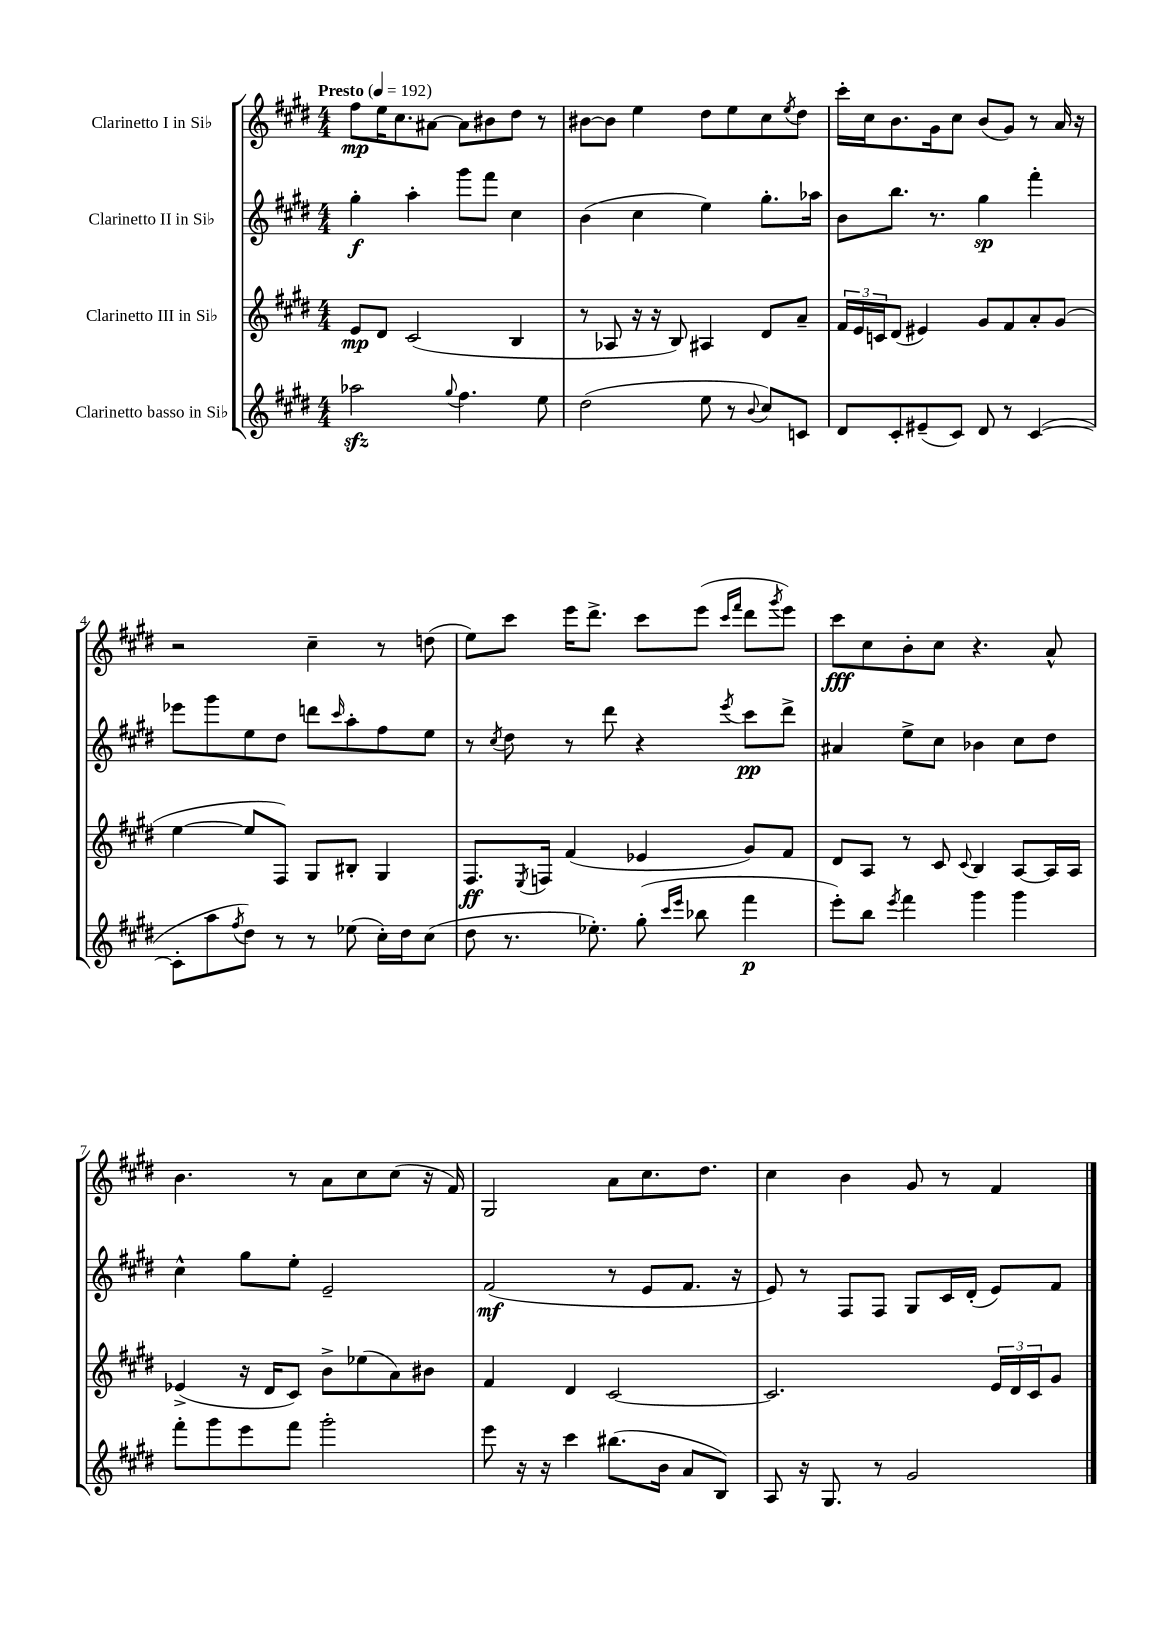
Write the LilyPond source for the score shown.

<<
\new StaffGroup <<
\new Staff = "s0" \with { instrumentName = "Clarinetto I in Sib" } {
    \clef treble \key e \major \numericTimeSignature \time 4/4 \tempo "Presto" 4 = 192
    fis''8\mp e''16 cis''8. ais'8~ ais'8 bis'8 dis''8 r8 |
    bis'8~ bis'8 e''4 dis''8 e''8 cis''8 \acciaccatura { e''8 } dis''8 |
    cis'''16-. cis''16 b'8. gis'16 cis''8 b'8( gis'8) r8 a'16 r16 |
    r2 cis''4-- r8 d''8( |
    e''8) cis'''8 e'''16 dis'''8.-> cis'''8 e'''8( \grace { cis'''16 fis'''16 } dis'''8 \acciaccatura { gis'''8 } e'''8) |
    cis'''8\fff cis''8 b'8-. cis''8 r4. a'8-^ |
    b'4. r8 a'8 cis''8 cis''8( r16 fis'16) |
    gis2 a'8 cis''8. dis''8. |
    cis''4 b'4 gis'8 r8 fis'4 \bar "|." |
}
\new Staff = "s1" \with { instrumentName = "Clarinetto II in Sib" } {
    \clef treble \key e \major \numericTimeSignature \time 4/4
    gis''4-.\f a''4-. gis'''8 fis'''8 cis''4 |
    b'4( cis''4 e''4) gis''8.-. aes''16 |
    b'8 b''8. r8. gis''4\sp fis'''4-. |
    ees'''8 gis'''8 e''8 dis''8 d'''8 \grace { cis'''16 } a''8-. fis''8 e''8 |
    r8 \acciaccatura { cis''8 } dis''8 r8 dis'''8 r4 \acciaccatura { e'''8 } cis'''8\pp dis'''8-> |
    ais'4 e''8-> cis''8 bes'4 cis''8 dis''8 |
    cis''4-^ gis''8 e''8-. e'2-- |
    fis'2\mf( r8 e'8 fis'8. r16 |
    e'8) r8 fis8 fis8 gis8 cis'16 dis'16-.( e'8) fis'8 \bar "|." |
}
\new Staff = "s2" \with { instrumentName = "Clarinetto III in Sib" } {
    \clef treble \key e \major \numericTimeSignature \time 4/4
    e'8\mp dis'8 cis'2( b4 |
    r8 aes8 r16 r16 b8) ais4 dis'8 a'8-- |
    \tuplet 3/2 { fis'16 e'16 c'16 } dis'8( eis'4) gis'8 fis'8 a'8-. gis'8( |
    e''4~ e''8 fis8) gis8 bis8-. gis4 |
    fis8.\ff \acciaccatura { e8 } f16 fis'4( ees'4 gis'8) fis'8 |
    dis'8 a8 r8 cis'8 \appoggiatura { cis'8 } b4 a8~ a16 a16 |
    ees'4->( r16 dis'16 cis'8) b'8-> ees''8( a'8) bis'8 |
    fis'4 dis'4 cis'2~ |
    cis'2. \tuplet 3/2 { e'16 dis'16 cis'16 } gis'8 \bar "|." |
}
\new Staff = "s3" \with { instrumentName = "Clarinetto basso in Sib" } {
    \clef treble \key e \major \numericTimeSignature \time 4/4
    aes''2\sfz \appoggiatura { gis''8 } fis''4. e''8 |
    dis''2( e''8 r8 \appoggiatura { b'8 } cis''8) c'8 |
    dis'8 cis'8-. eis'8--( cis'8) dis'8 r8 cis'4~( |
    cis'8-. a''8 \acciaccatura { fis''8 } dis''8) r8 r8 ees''8( cis''16-.) dis''16 cis''8( |
    dis''8 r8. ees''8.-.) gis''8-.( \grace { cis'''16 e'''16 } bes''8 fis'''4\p |
    e'''8-.) b''8 \acciaccatura { e'''8 } fis'''4 gis'''4 gis'''4 |
    fis'''8-. gis'''8 e'''8 fis'''8 gis'''2-. |
    e'''8 r16 r16 cis'''4 bis''8.( b'16 a'8 b8) |
    a8 r16 gis8. r8 gis'2 \bar "|." |
}
>>
>>
